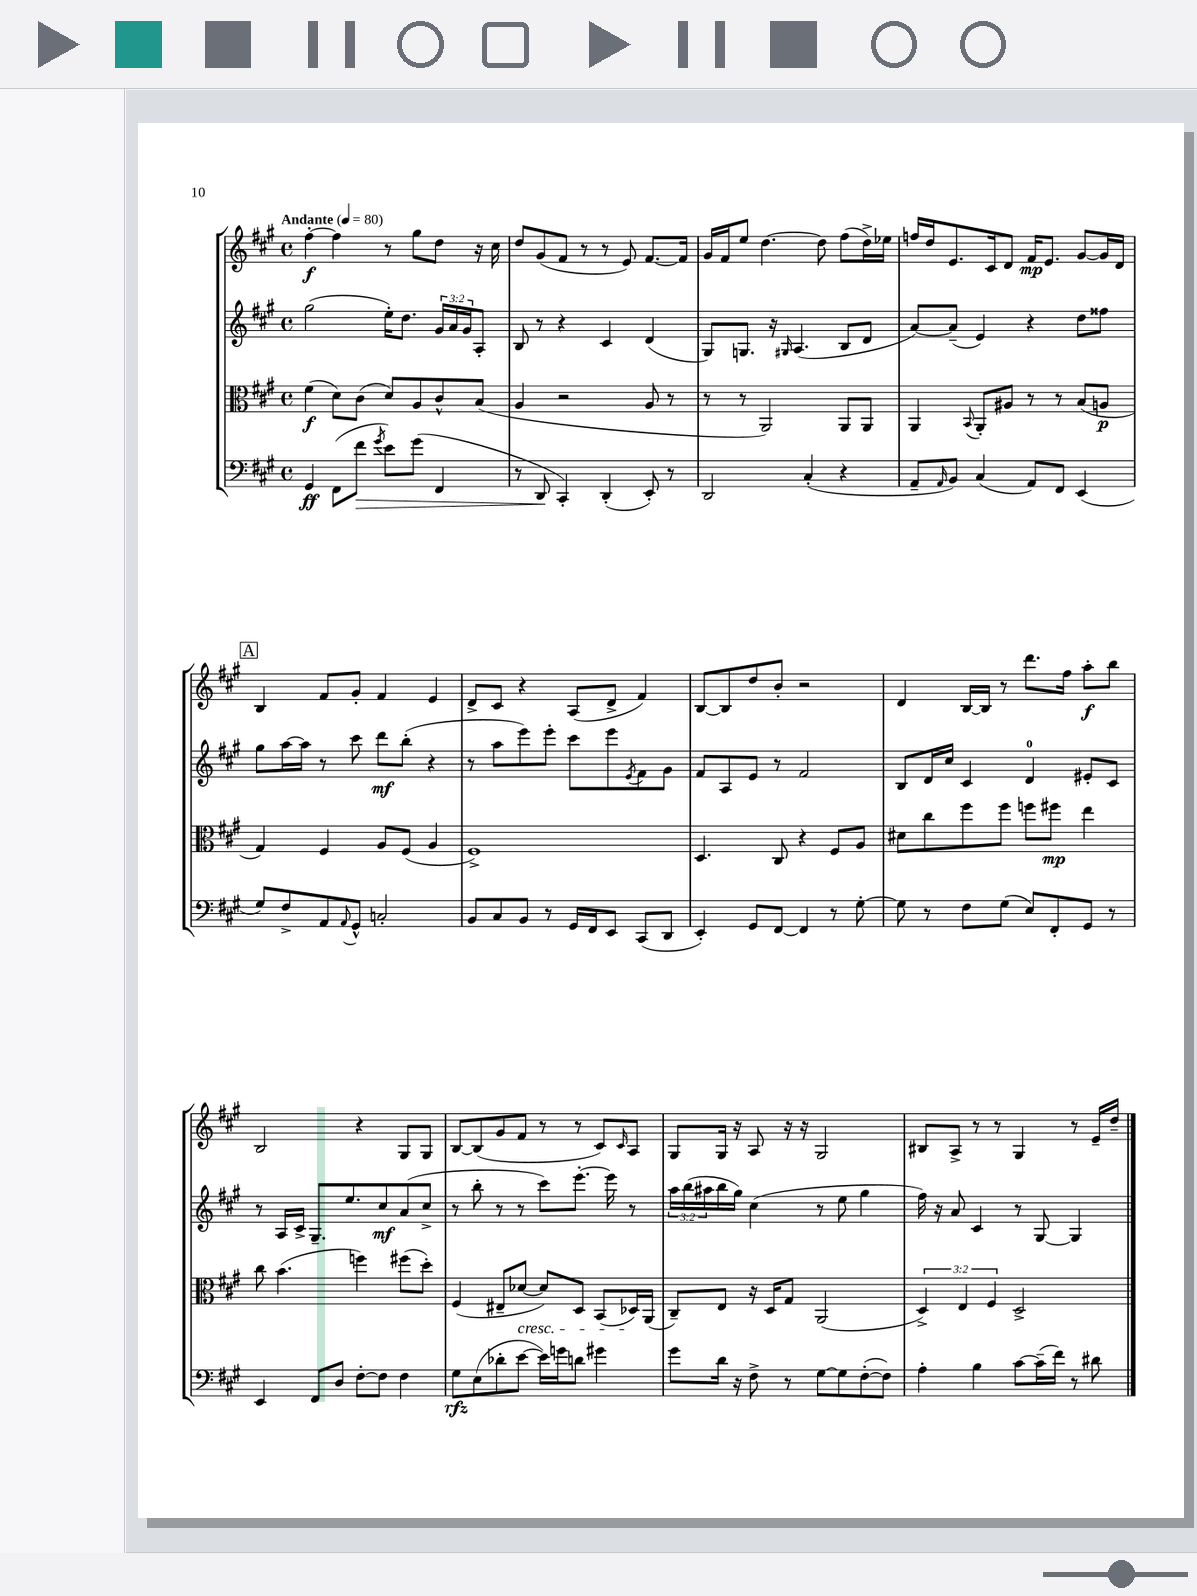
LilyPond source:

<<
\new StaffGroup <<
\new Staff = "s0" {
    \clef treble \key a \major \defaultTimeSignature \time 4/4 \tempo "Andante" 4 = 80
    fis''4~-.\f fis''4 r8 gis''8 d''8 r16 cis''16 |
    d''8 gis'8( fis'8 r8 r8 e'8) fis'8.~ fis'16 |
    gis'16 fis'16 e''8 d''4.~ d''8 fis''8( d''16->) ees''16 |
    f''16 d''16 e'8. cis'16 d'8 fis'16\mp e'8. gis'8~ gis'16 d'16 |
    \mark \markup { \box "A" } b4 fis'8 gis'8-. fis'4 e'4 |
    d'8-> cis'8 r4 a8( d'8-> fis'4) |
    b8~ b8 d''8 b'8-. r2 |
    d'4 b16~ b16 r8 d'''8. fis''16 a''8-.\f b''8 |
    b2 r4 gis8 gis8 |
    b8~ b8( gis'8 fis'8 r8 r8 cis'8) \grace { cis'16 } a8 |
    gis8 gis16 r16 a8 r16 r16 gis2 |
    bis8 a8-> r8 r8 gis4 r8 e'16-- d''16-- \bar "|." |
}
\new Staff = "s1" {
    \clef treble \key a \major \defaultTimeSignature \time 4/4 \override Staff.TupletNumber.text = #tuplet-number::calc-fraction-text
    gis''2( e''16-.) d''8. \tuplet 3/2 { gis'16 a'16 gis'16 } a8-. |
    b8 r8 r4 cis'4 d'4( |
    gis8) g8. r16 \grace { gis16 } a4.( b8 d'8 |
    a'8~) a'8--( e'4) r4 d''8 fisis''8 |
    \mark \markup { \box "A" } gis''8 a''16~ a''16 r8 cis'''8 d'''8\mf b''8-.( r4 |
    r8 a''8 e'''8) e'''8-. cis'''8 e'''8 \acciaccatura { e'8 } fis'8 gis'8 |
    fis'8 a8 e'8 r8 fis'2 |
    b8 d'16 cis''16 cis'4 d'4-0 eis'8-. cis'8 |
    r8 a16 cis'16-> gis8.-- e''8. cis''8\mf a'8( cis''8-> |
    r8 b''8-. r8 r8 cis'''8) e'''8.~-. e'''16 r8 |
    \tuplet 3/2 { a''16 b''16( ais''16 } b''16 gis''16) cis''4( r8 e''8 gis''4 |
    fis''16) r16 a'8 cis'4 r8 gis8~ gis4 \bar "|." |
}
\new Staff = "s2" {
    \clef alto \key a \major \defaultTimeSignature \time 4/4 \override Staff.TupletNumber.text = #tuplet-number::calc-fraction-text
    fis'4\f( d'8) cis'8( d'8) a8 cis'8-^ b8( |
    a4 r2 a8 r8 |
    r8 r8 a,2) a,8 a,8 |
    a,4 \appoggiatura { b,8 } a,8-. ais8 r8 r8 b8( a8\p |
    \mark \markup { \box "A" } gis4) fis4 a8 fis8( a4 |
    fis1->) |
    d4. cis8 r4 fis8 a8 |
    dis'8 cis''8 fis''8 fis''8 f''8 fis''8\mp e''4 |
    cis''8 b'4.( f''4) fis''8( d''8-.) |
    fis4( eis8-- des'8~\cresc des'8) d8 b,8( des16\!) a,16( |
    cis8--) e8 r16 d16 gis8 a,2( |
    \tuplet 3/2 { d4->) e4 fis4 } d2-> \bar "|." |
}
\new Staff = "s3" {
    \clef bass \key a \major \defaultTimeSignature \time 4/4
    gis,4\ff fis,8( fis'8\> \acciaccatura { gis'8 } e'8) gis'8( fis,4 |
    r8 d,8\! cis,4-.) d,4-.( e,8-.) r8 |
    d,2 cis4-.( r4 |
    a,8-- \grace { a,16 } b,8) cis4( a,8) fis,8 e,4( |
    \mark \markup { \box "A" } gis8) fis8-> a,8 \appoggiatura { a,8 } gis,8-^ c2-. |
    b,8 cis8 b,8 r8 gis,16 fis,16 e,8 cis,8( d,8 |
    e,4-.) gis,8 fis,8~ fis,4 r8 gis8~-. |
    gis8 r8 fis8 gis8( e8) fis,8-. gis,8 r8 |
    e,4 fis,8 d8 fis8~-. fis8 fis4 |
    gis8\rfz e8( des'8-. e'8~ e'16) g'16 d'8 gis'4 |
    gis'8 d'16 r16 fis8-> r8 gis8~ gis8 fis8~-.( fis8) |
    a4-. b4 cis'8~ cis'16--( fis'16) r8 dis'8 \bar "|." |
}
>>
>>
\layout { \context { \Score \remove "Bar_number_engraver" } }
